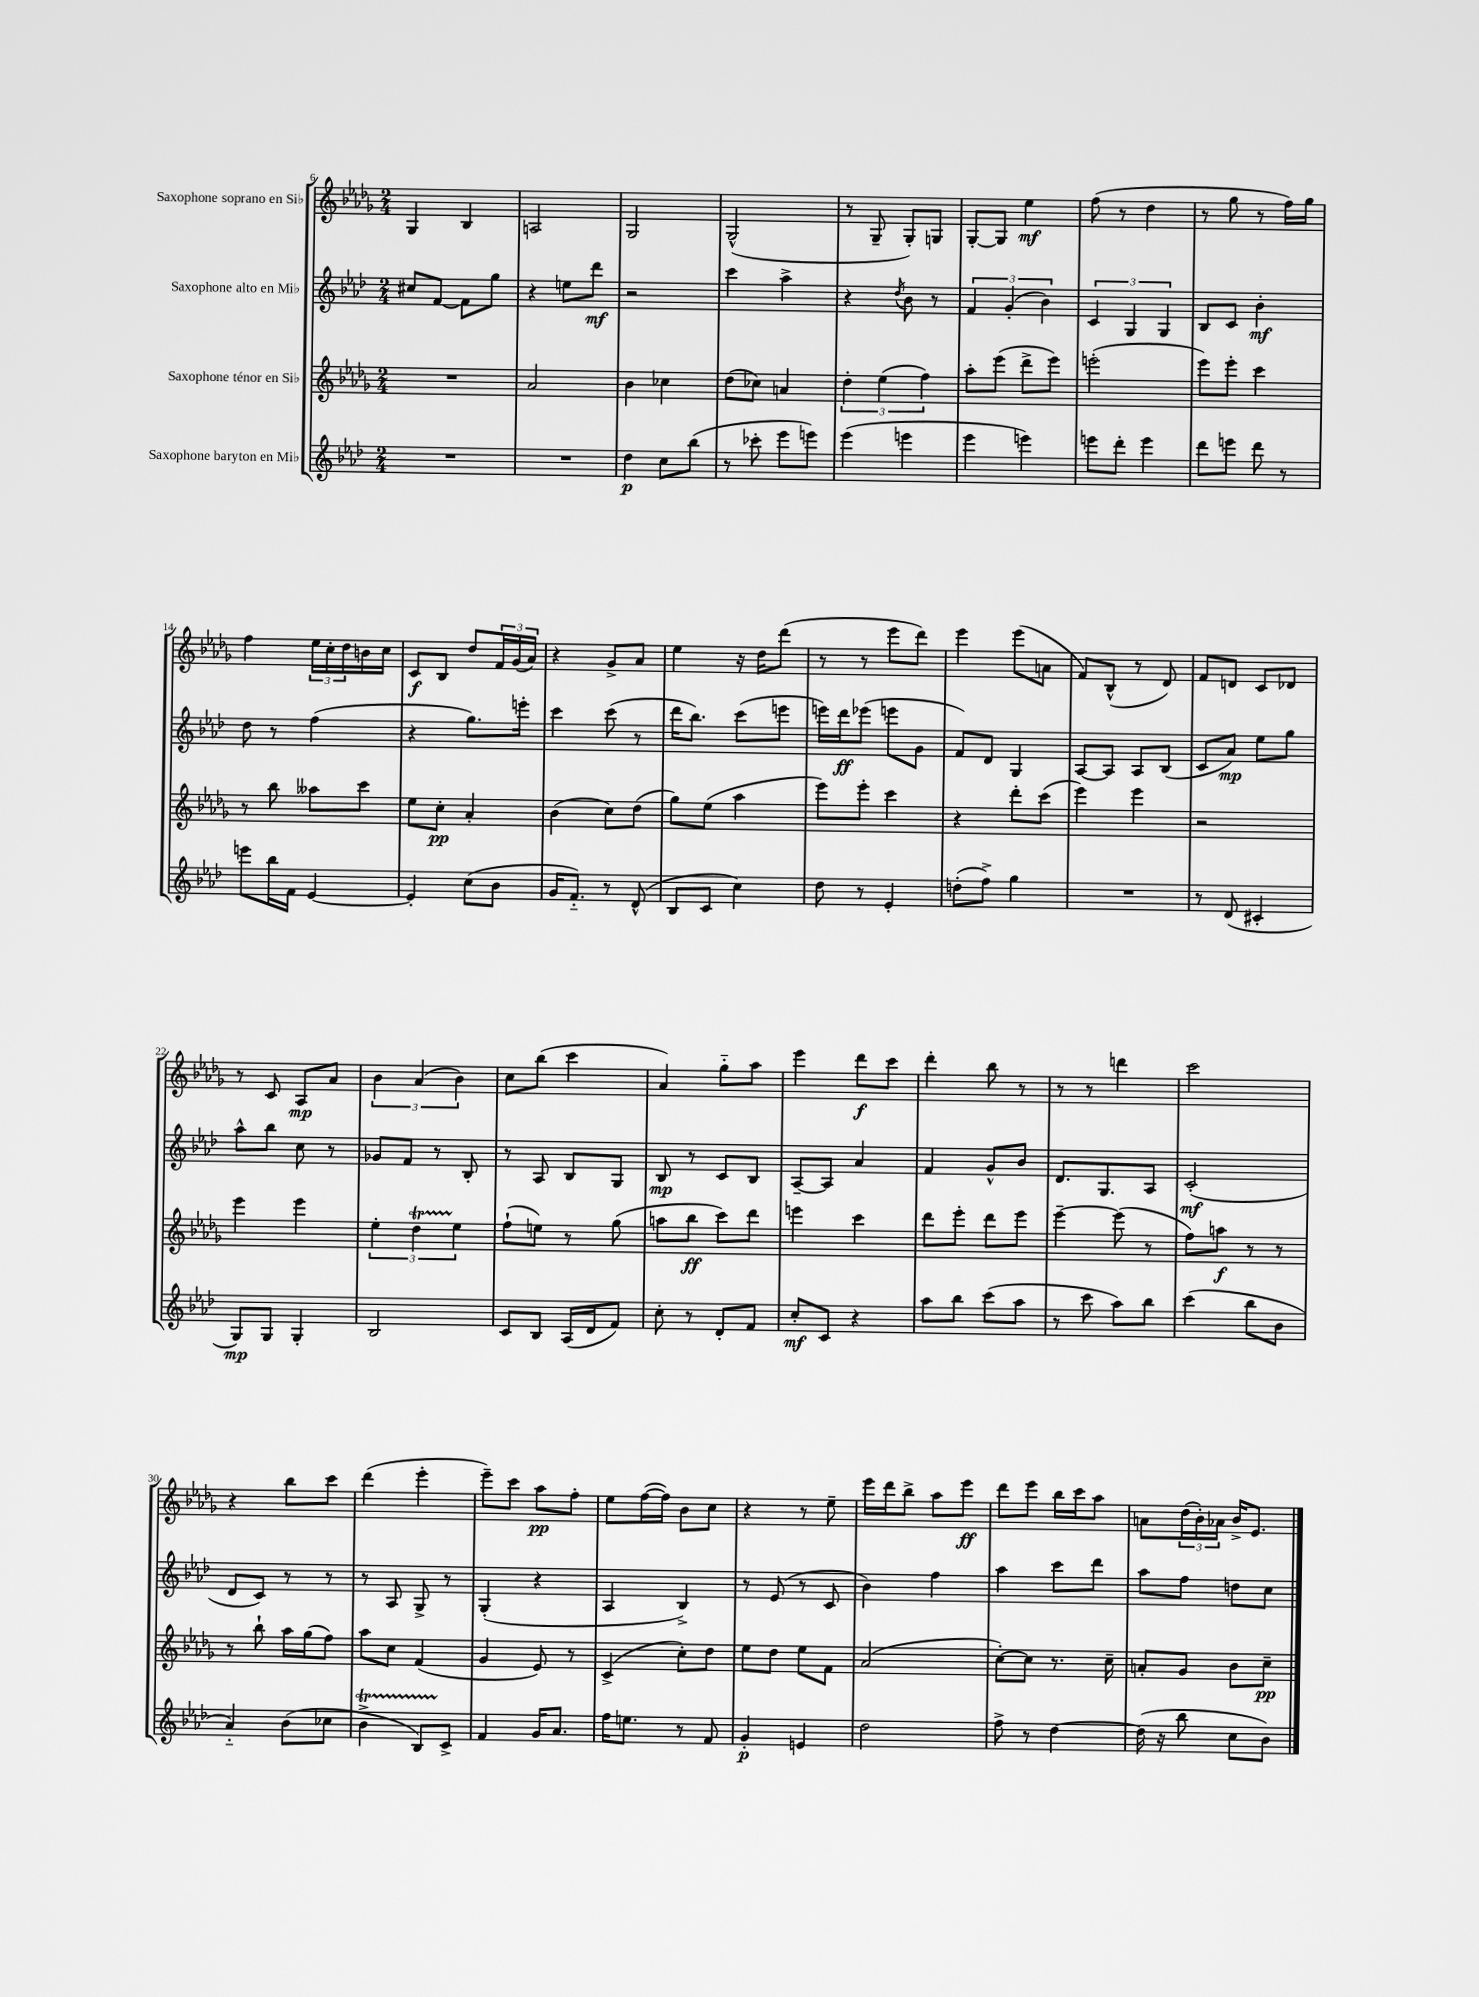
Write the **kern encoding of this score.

**kern	**kern	**kern	**kern
*staff4	*staff3	*staff2	*staff1
*clefG2	*clefG2	*clefG2	*clefG2
*k[b-e-a-d-]	*k[b-e-a-d-g-]	*k[b-e-a-d-]	*k[b-e-a-d-g-]
*M2/4	*M2/4	*M2/4	*M2/4
2r	2r	8cc#	4G-
.	.	[8f	.
.	.	8f]	4B-
.	.	8gg	.
=	=	=	=
2r	2a-	4r	2A
.	.	8ee	.
.	.	8ddd-	.
=	=	=	=
4dd-	4b-	2r	2G-
8cc	4cc-	.	.
(8bb-	.	.	.
=	=	=	=
8r	(8dd-	4ccc	(2G-^^
8ccc-'	8cc-)	.	.
8eee-	4a	4aa-^	.
8eee)	.	.	.
=	=	=	=
(4eee-	6dd-'	4r	8r
.	.	.	8G-~
.	(6ee-	.	.
.	.	8qdd-	.
4eee	.	8b-	8G-')
.	6ff)	.	.
.	.	8r	8G
=	=	=	=
4eee-	8aa-'	6f	[8G-'
.	(8eee-	.	8G-]
.	.	(6g'	.
4eee)	8ddd-^	.	4ee-
.	.	6b-)	.
.	8eee-)	.	.
=	=	=	=
8eee	(2eee'	6c	(8ff
8ddd-'	.	.	8r
.	.	6G	.
4eee	.	.	4dd-
.	.	6G	.
=	=	=	=
8ddd-	8eee-)	8B-	8r
8eee	8eee-'	8c	8gg-
8ddd-	4ccc	4b-'	8r
8r	.	.	16ff)
.	.	.	16gg-
=	=	=	=
8eee	8r	8dd-	4ff
16bb-	8bb-	8r	.
16f	.	.	.
[4e-	8aa--	(4ff	24ee-
.	.	.	24cc'
.	.	.	24dd-
.	8ccc	.	16b
.	.	.	16cc
=	=	=	=
4e-']	8ee-	4r	8c
.	8cc'	.	8B-
(8cc	4a-'	8.gg)	8dd-
8b-	.	.	24f
.	.	.	(24g-
.	.	16eee'	.
.	.	.	24a-)
=	=	=	=
16g	(4b-	4ccc	4r
8.f'~)	.	.	.
8r	8cc)	(8ccc	8g-^
(8d-^^	(8dd-	8r	8a-
=	=	=	=
8B-	8gg-)	16ddd-	4ee-
.	.	8.bb-)	.
8c	(8ee-	.	.
4cc)	4aa-	(8ccc	16r
.	.	.	16dd-
.	.	8eee	(8ddd-
=	=	=	=
8dd-	8eee-)	16eee)	8r
.	.	16ddd-	.
8r	8eee-'	(8eee-	8r
4e-'	4ccc	8eee	8eee-
.	.	8g	8ddd-)
=	=	=	=
(8dd'	4r	8f)	4eee-
8ff^)	.	8d-	.
4gg	8ddd-'	4G	(8eee-
.	(8ccc	.	8a
=	=	=	=
2r	4eee-)	[8A-	8f)
.	.	8A-]	(8B-^^
.	4eee-	8A-	8r
.	.	(8B-	8d-)
=	=	=	=
8r	2r	8c	8f
(8d-	.	8a-)	8d
4c#'	.	8ee-	8c
.	.	8gg	8d-
=	=	=	=
8G)	4eee-	8aa-^^	8r
8G	.	8bb-	8c
4G'	4eee-	8cc	8A-
.	.	8r	8a-
=	=	=	=
2B-	6ee-'	8g-	6b-
.	.	8f	.
.	6dd-	.	(6a-
.	.	8r	.
.	6ee-	.	6b-)
.	.	8B-'	.
=	=	=	=
8c	(8ff`	8r	8cc
8B-	8ee)	8A-	(8bb-
(16A-	8r	8B-	4ccc
16d-	.	.	.
8f)	(8gg-	8G	.
=	=	=	=
8cc'	8aa	8B-	4a-)
8r	8bb-	8r	.
8d-'	8ccc)	8c	8gg-'~
8f	8ddd-	8B-	8aa-
=	=	=	=
8cc'	4eee	[8A-~	4eee-
8c	.	8A-]	.
4r	4ccc	4a-	8ddd-
.	.	.	8ccc
=	=	=	=
8aa-	8ddd-	4f	4ddd-'
8bb-	8eee-'	.	.
(8ccc	8ddd-	8g^^	8bb-
8aa-	8eee-	8b-	8r
=	=	=	=
8r	[4eee-~	8.d-	8r
8ccc	.	.	8r
.	.	8.G	.
8aa-)	(8eee-]	.	4ddd
8bb-	8r	8A-	.
=	=	=	=
(4ccc	8ff)	(2c'	2ccc
.	8aa	.	.
8bb-	8r	.	.
8b-	8r	.	.
=	=	=	=
4a-'~)	8r	8d-	4r
.	8bb-`	8c)	.
(8b-	16aa-	8r	8bb-
.	(16gg-	.	.
8cc-	8ff)	8r	8ccc
=	=	=	=
4b-^	8aa-	8r	(4ddd-
.	8cc	8A-	.
8B-)	(4f	8G^	4eee-'
8c^	.	8r	.
=	=	=	=
4f	4g-	(4G'	8eee-~)
.	.	.	8ccc
16g	8e-)	4r	8aa-
8.a-	.	.	.
.	8r	.	8ff'
=	=	=	=
16ff	(4c^	4A-	8ee-
8.ee	.	.	.
.	.	.	([16ff
.	.	.	16ff])
8r	8cc')	4B-^)	8b-
8f	8dd-	.	8cc
=	=	=	=
4g'	8ee-	8r	4r
.	8dd-	(8e-	.
4e	8ee-	8r	8r
.	8f	8c	8ee-~
=	=	=	=
2dd-	(2a-	4b-)	16eee-
.	.	.	16ddd-
.	.	.	8bb-^
.	.	4ff	8aa-
.	.	.	8eee-
=	=	=	=
8ff^	[8cc')	4aa-	8ddd-
8r	8cc]	.	8eee-
[4dd-	8.r	8ccc	16bb-
.	.	.	16ccc
.	.	8ddd-	8aa-
.	16cc~	.	.
=	=	=	=
(16dd-]	8a'	8aa-	8a
16r	.	.	.
8bb-	8g-	8ff	(24dd-
.	.	.	24b-')
.	.	.	24a-
8cc	8b-	8dd	16b-^
.	.	.	8.e-
8b-)	8cc~	8cc	.
==	==	==	==
*-	*-	*-	*-
